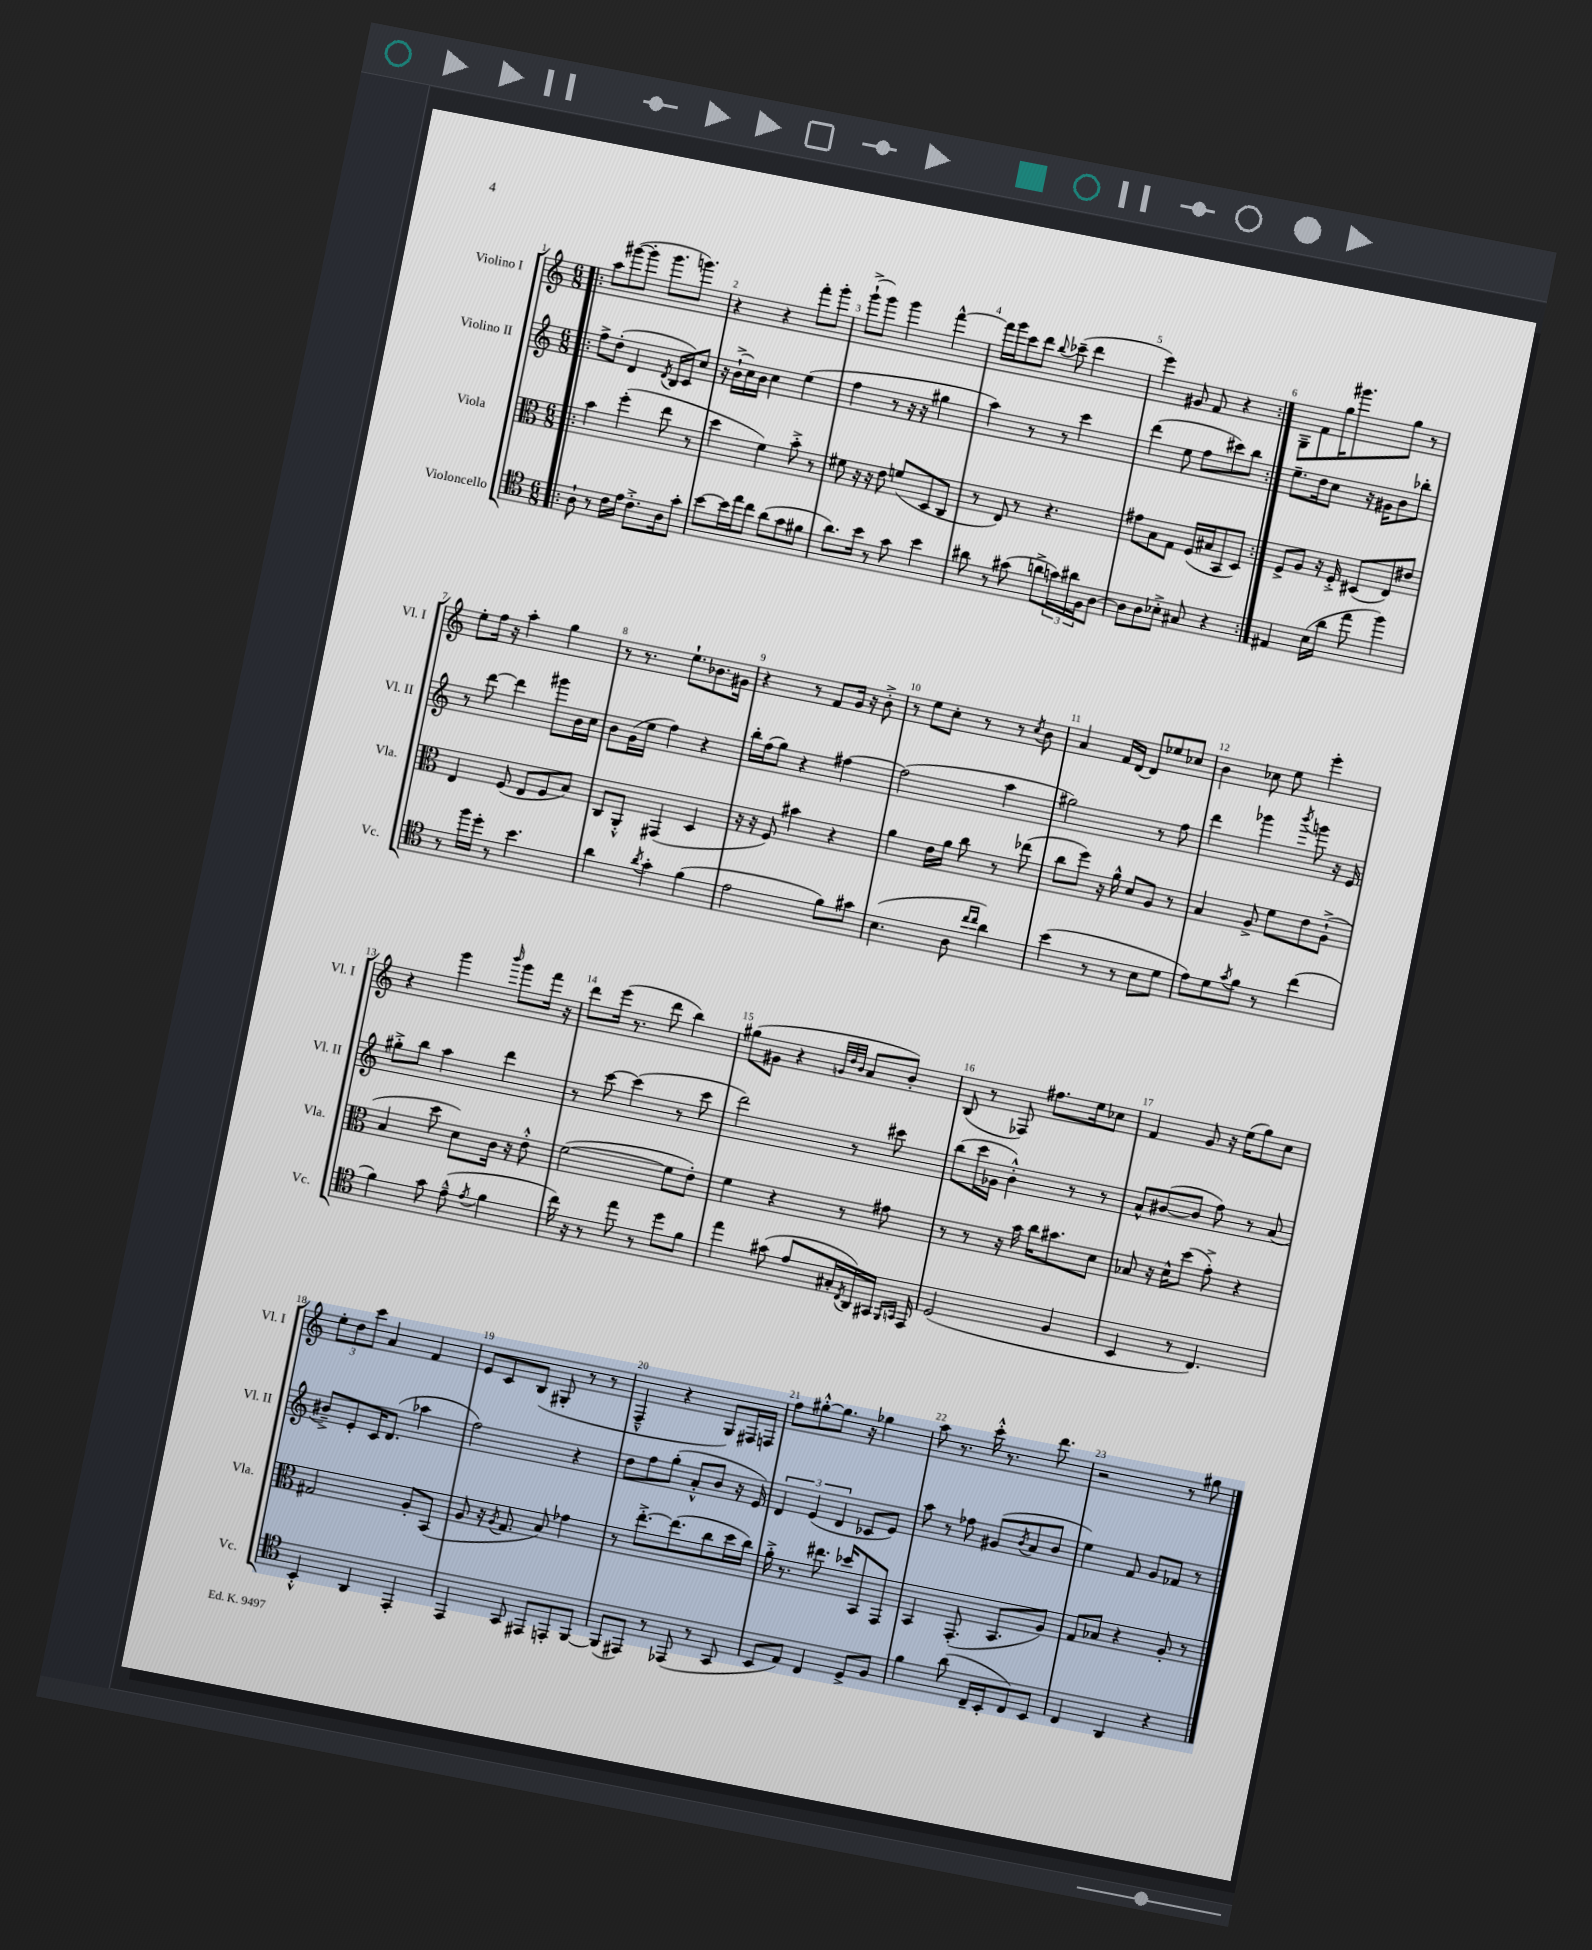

**kern	**kern	**kern	**kern
*staff4	*staff3	*staff2	*staff1
*clefC4	*clefC3	*clefG2	*clefG2
*k[]	*k[]	*k[]	*k[]
*M6/8	*M6/8	*M6/8	*M6/8
=!|:	=!|:	=!|:	=!|:
8A`	4b	8ff^	8aa
8r	.	(8dd'	([8ggg#
16c	(4ff'	4d	8ggg#']
16e	.	.	.
8.c'^	.	.	8.ggg#
.	.	8qd	.
.	8ee	16B	.
16A	.	16c)	8.ggg)
8g'	8r	8cc	.
=	=	=	=
[8b	4dd	16r	4r
.	.	(16b`^	.
16b]	.	16cc)	.
16ee	.	16b	.
8cc	4f)	4cc	4r
(8a	.	.	.
8g	8b'^	(4ee	8fff'
8f#	8r	.	8ggg'
=	=	=	=
8.a)	8f#	4ff	(8ggg`^
.	16r	.	8ggg)
16b	16r	.	.
8r	8e	8r	4ggg
8g	(8f	16r	.
.	.	16r	.
4b	8D	4gg#	[4fff^^
.	8C	.	.
=	=	=	=
8a#	8r	4aa)	16fff]
.	.	.	16ggg
8r	8E)	.	8ccc
(8g#	8r	8r	8ddd
.	.	.	8qqbb
8a^	4.r	8r	(8ccc-~
24g)	.	4ccc	4ddd
24a#	.	.	.
24F	.	.	.
[8A	.	.	.
=	=	=	=
8A]	8g#	(4ddd	4eee)
8A	8B	.	.
8B-'^	8G	8ee	8g#
8G#	(16F	8ff	8f
.	16B#	.	.
4r	8BB	8ccc#)	4r
.	8D)	8bb	.
=:|!	=:|!	=:|!	=:|!
4E#	8F^	8.ee~	8G~
.	8A	.	8f
.	.	16dd	.
(16B	16r	8cc	16gg
16a	16F'^	.	8.ggg#
8ee	(8D#	16r	.
.	.	16g#	.
4ff)	8E)	8b	8gg
.	8e#	8bb-'	8r
=	=	=	=
8r	4E	8r	8ee'
16ff	.	[8ddd	16ff
16dd'	.	.	16r
8r	(8F	4ddd]	4aa'
4.b	8E	.	.
.	8F	8ggg#	4gg
.	8B)	16b	.
.	.	16cc	.
=	=	=	=
4a	8C	8b	8r
.	8AA'^^	(16g	8.r
.	.	16ee	.
8qa	.	.	.
4g'	(4GG#	4ff)	.
.	.	.	8.ee`
(4f	4D	4r	8.b-
.	.	.	16g#
=	=	=	=
2e	16r	16bb'	4r
.	16r	(16ff	.
.	8F)	8gg)	.
.	4b#	4r	8r
.	.	.	8f
8f)	4r	[4ff#	16g
.	.	.	16r
8g#	.	.	8b'^
=	=	=	=
(4.B	4a	(2ff#]	8r
.	.	.	8ee
.	16e	.	8cc'
.	16a	.	.
8A	8cc	.	8r
16qqcc	.	.	.
16qqcc	.	.	.
4a)	8r	4aa	8r
.	.	.	8qcc
.	(8ee-	.	8b
=	=	=	=
(4b	8cc	2gg#)	4a
.	8ff)	.	.
8r	16r	.	16f
.	16a^^	.	[16d
8r	8d	.	8d]
8B	8A	8r	8ee-
8d	8r	8ff	8cc-
=	=	=	=
8e)	4B	4ddd	4b
8d	.	.	.
8qg	.	.	.
8f	8A^	4ggg-	8cc-
8r	8f	.	8ee
.	.	8qbbb	.
(4cc	8e	8ggg	4eee'
.	(8A`^	16r	.
.	.	16e	.
=	=	=	=
4f)	4B	8gg#'^	4r
.	.	8bb	.
8g	8dd	4aa	4ggg
(8e~^^	8d)	.	.
8qe	.	.	16qqbbb
4f	16c	4ddd	8ggg
.	16r	.	.
.	8e'^^	.	16fff
.	.	.	16r
=	=	=	=
16cc)	([2f	8r	8ddd
16r	.	.	.
8r	.	[8ccc	(16eee
.	.	.	8.r
8ee	.	(4ccc]	.
8r	.	.	8ddd
8dd	8f]	8r	4bb)
8f	8e')	8ccc	.
=	=	=	=
4ee	4f	2ddd)	(8gg#
.	.	.	8g#
(8g#	4r	.	4r
8e	.	.	.
.	.	.	32qqg
.	.	.	32qqdd
.	.	.	32qqb
16G#'	8r	8r	8a
8qC	.	.	.
16AA)	.	.	.
16GG#	8g#	8ccc#	8b')
16qqFF	.	.	.
16qqGG	.	.	.
16EE	.	.	.
=	=	=	=
(2D	8r	(8bb	(8B
.	8r	16ccc	8r
.	.	16g-	.
.	16r	4b'^^)	8F-)
.	16b	.	.
.	16cc	.	8.ff#
.	8.b#	.	.
4F	.	8r	.
.	.	.	16ee
.	8d	8r	8cc-
=	=	=	=
4BB	8B-	8a^^	4f
.	16r	([8b#	.
.	16d^^	.	.
8r	(8dd	8b#]	8g
4.C)	8g'^)	8ff)	16r
.	.	.	(16ee
.	4r	8r	8gg)
.	.	(8a	8cc
=	=	=	=
4BB'^^	2G#	8b#~^)	12ee'
.	.	.	12dd
.	.	8e'	.
.	.	.	12ccc
4AA	.	16c	4a
.	.	(8.d	.
4EE'	8A'	4aa-	4f
.	(8BB	.	.
=	=	=	=
4EE	8A	2ff)	8e
.	16r	.	8c
.	8qA	.	.
.	8.G	.	.
8GG	.	.	(8B
8EE#	8B)	.	8G#'
8EE'	4g-	4r	8r
[8FF	.	.	8r
=	=	=	=
(8FF]	8r	8dd	4F~^^
8EE#)	[8.ee'^	8ff	.
8r	.	(8gg'	4r
.	(8.ee]	.	.
(8EE-	.	8a'^^	.
8r	8cc	8b	8G)
8GG	16dd	16r	16F#
.	16cc)	16e)	16F
=	=	=	=
8BB	16a'^	6d	8ff
.	8.r	.	.
8E)	.	.	[8gg#'^^
.	.	(6e	.
4C	8.ee#	.	8.gg#]
.	.	6d	.
.	16dd-	.	16r
8D^	8BB	8c-	4gg-
8F	8GG	8e)	.
=	=	=	=
4f	4BB	8aa	8aa
.	.	8r	8.r
(8a	(8.GG'	8ff-	.
.	.	.	16ccc'^^
16C~	.	(8g#	8.r
16BB'	8.BB	.	.
.	.	8qb	.
8C)	.	8a	.
.	.	.	8.ddd
8BB	8A)	8b	.
=	=	=	=
4C	8G	4ee)	2r
.	8B-	.	.
4AA	4r	8f	.
.	.	8g	.
4r	8A'	8f-	8r
.	8r	8r	8gg#
==	==	==	==
*-	*-	*-	*-
